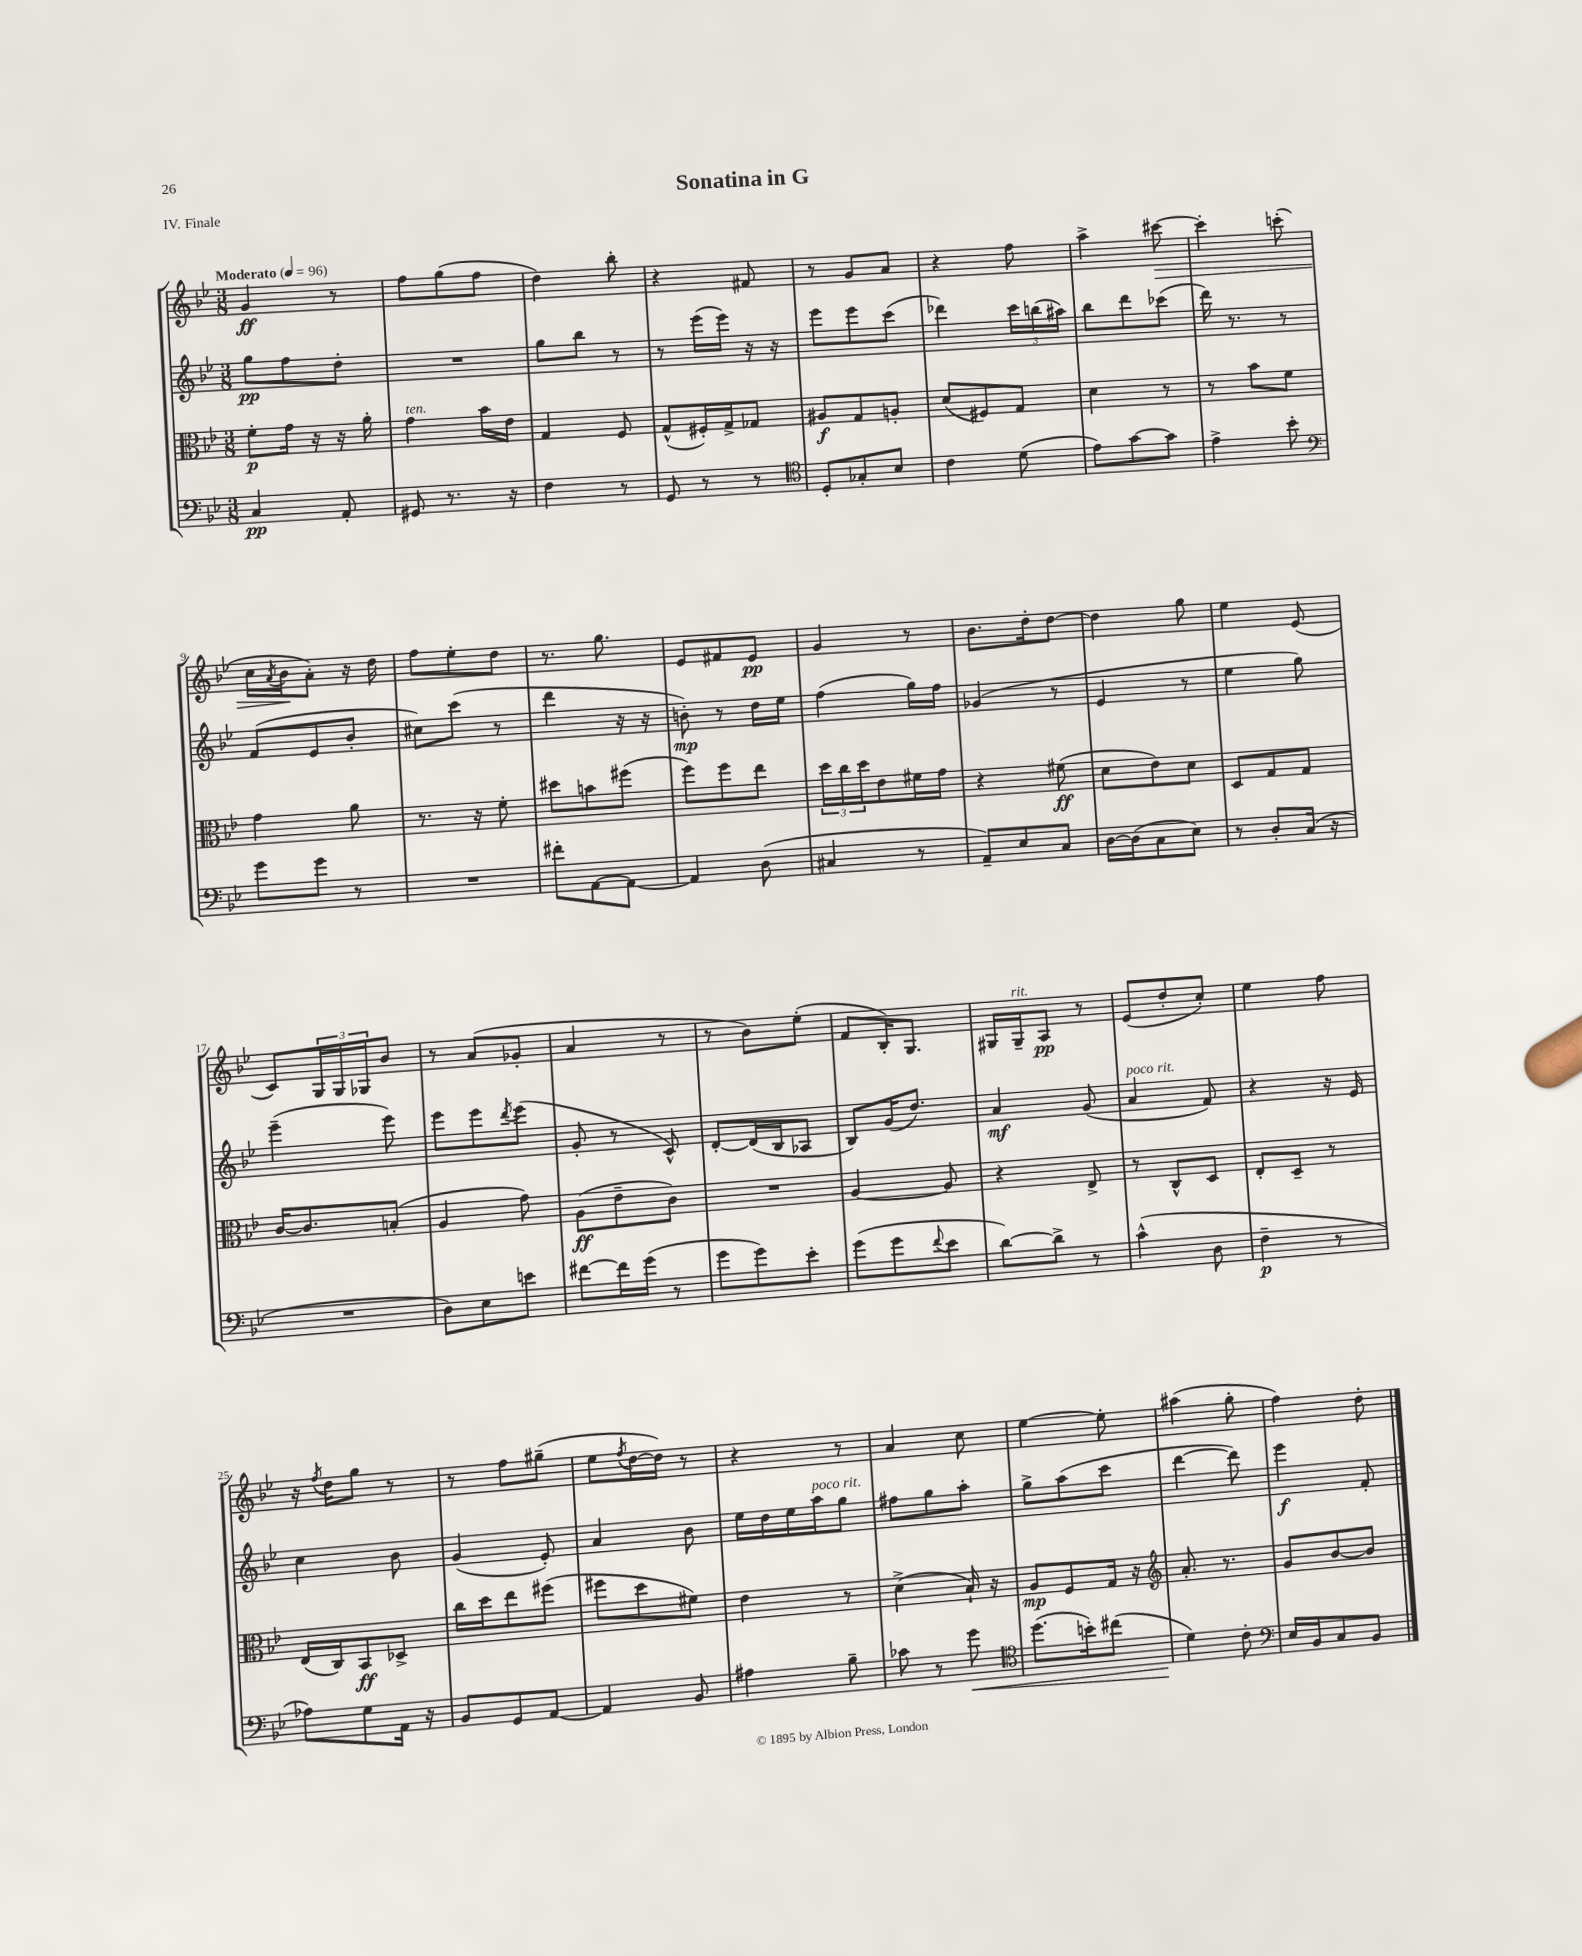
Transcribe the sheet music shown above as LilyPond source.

\header { title = "Sonatina in G" piece = "IV. Finale" }
<<
\new StaffGroup <<
\new Staff = "s0" {
    \clef treble \key bes \major \numericTimeSignature \time 3/8 \tempo "Moderato" 4 = 96
    g'4\ff r8 |
    f''8 g''8( f''8 |
    d''4) bes''8-. |
    r4 fis'8 |
    r8 g'8 a'8 |
    r4 f''8 |
    a''4-> cis'''8~\> |
    cis'''4-. c'''8-.( |
    c''16 \acciaccatura { a'8 } bes'16\! a'8-.) r16 d''16 |
    f''8 ees''8-. d''8 |
    r8. g''8. |
    ees'8 fis'8 ees'8\pp |
    g'4 r8 |
    bes'8. d''16-. d''8~ |
    d''4 g''8 |
    ees''4 ees'8( |
    c'8) \tuplet 3/2 { g16 g16 ges16 } bes'8 |
    r8 a'8( ges'8-. |
    a'4 r8 |
    r8 bes'8) ees''8-.( |
    f'8 bes16-.) g8. |
    gis16 gis16--^\markup { \italic "rit." } a8\pp r8 |
    ees'8( d''8-. c''8-.) |
    ees''4 f''8 |
    r16 \acciaccatura { f''8 } d''16 g''8 r8 |
    r8 f''8 gis''8--( |
    ees''8 \acciaccatura { f''8 } d''16~ d''16) r8 |
    r4 r8 |
    a'4 c''8 |
    ees''4~ ees''8-. |
    ais''4( g''8-. |
    f''4) d''8-. \bar "|." |
}
\new Staff = "s1" {
    \clef treble \key bes \major \numericTimeSignature \time 3/8
    g''8\pp f''8 d''8-. |
    R4. |
    g''8 bes''8 r8 |
    r8 ees'''16( ees'''16) r16 r16 |
    ees'''8 ees'''8 c'''8( |
    des'''4) \tuplet 3/2 { c'''16 b''16( ais''16) } |
    bes''8 d'''8 ces'''8( |
    d'''16) r8. r8 |
    f'8( ees'8 bes'8-. |
    cis''8) c'''8( r8 |
    d'''4 r16 r16 |
    b'8-.\mp) r8 d''16 ees''16 |
    f''4( g''16) f''16 |
    ges'4( r8 |
    ees'4 r8 |
    ees''4 g''8) |
    ees'''4--( ees'''8) |
    ees'''8 ees'''8 \acciaccatura { d'''8 } ees'''8( |
    g'8-. r8 c'8-^) |
    d'8~-. d'16( bes16 aes8 |
    bes8) g'16( d''8.) |
    a'4\mf g'8( |
    a'4^\markup { \italic "poco rit." } f'8) |
    r4 r16 ees'16 |
    c''4 bes'8 |
    g'4( ees'8-.) |
    a'4 bes'8 |
    ees''16 d''16 ees''16 a''16^\markup { \italic "poco rit." } g''8 |
    fis''8 g''8 a''8-. |
    g''8-> a''8( c'''8 |
    d'''4~ d'''8) |
    ees'''4\f f'8-. \bar "|." |
}
\new Staff = "s2" {
    \clef alto \key bes \major \numericTimeSignature \time 3/8
    f'8-.\p g'16 r16 r16 a'16-. |
    g'4^\markup { \italic "ten." } bes'16 ees'16 |
    g4 f8 |
    g8-^( fis16-.) g16-> ges8 |
    ais8\f g8 a8-. |
    d'8( fis8) g8 |
    d'4 r8 |
    r8 bes'8 f'8 |
    g'4 a'8 |
    r8. r16 f'8-. |
    dis''8 b'8 fis''8( |
    f''8) f''8 ees''8 |
    \tuplet 3/2 { d''16 c''16 d''16 } ees'8 fis'16 g'16 |
    r4 fis'8\ff( |
    d'8 ees'8) d'8 |
    d8 g8 g8 |
    c'16~ c'8. b8-.( |
    a4 g'8) |
    a8\ff( ees'8-- c'8) |
    R4. |
    a4~ a8 |
    r4 ees8-> |
    r8 c8-^ d8 |
    ees8-. d8-- r8 |
    ees16( c16) bes,8\ff des8-> |
    c''16 d''16 ees''8 fis''8( |
    fis''8 d''8 fis'8) |
    ees'4 r8 |
    d'4->( bes16-!) r16 |
    a8\mp f8 g16 r16 |
    \clef treble a'8.-. r8. |
    g'8 bes'8~ bes'8 \bar "|." |
}
\new Staff = "s3" {
    \clef bass \key bes \major \numericTimeSignature \time 3/8
    c4\pp a,8-. |
    gis,8 r8. r16 |
    f4 r8 |
    g,8 r8 r8 |
    \clef tenor d8-. ges8-. bes8 |
    c'4 d'8( |
    ees'8) g'8~ g'8 |
    ees'4-> bes'8-. |
    \clef bass g'8 g'8 r8 |
    R4. |
    fis'8-. a,8~ a,8~ |
    a,4 d8( |
    cis4 r8 |
    a,8--) ees8 c8 |
    d16~ d16( c8 ees8) |
    r8 d8-. c16( r16 |
    R4. |
    d8) ees8 e'8 |
    fis'8~ fis'16 g'16( r8 |
    g'8 g'8) ees'8-. |
    g'8( g'8 \appoggiatura { f'8 } ees'8 |
    d'8~) d'8-> r8 |
    c'4-^( d8 |
    f4--\p r8 |
    aes8) g8 a,16 r16 |
    bes,8 g,8 a,8~ |
    a,4 bes,8 |
    ais4 bes8-- |
    ces'8 r8 g'8\< |
    \clef tenor d''8.( b'16-.) cis''8( |
    d'4\!) c'8-. |
    \clef bass ees16 bes,16 c8 bes,8 \bar "|." |
}
>>
>>
